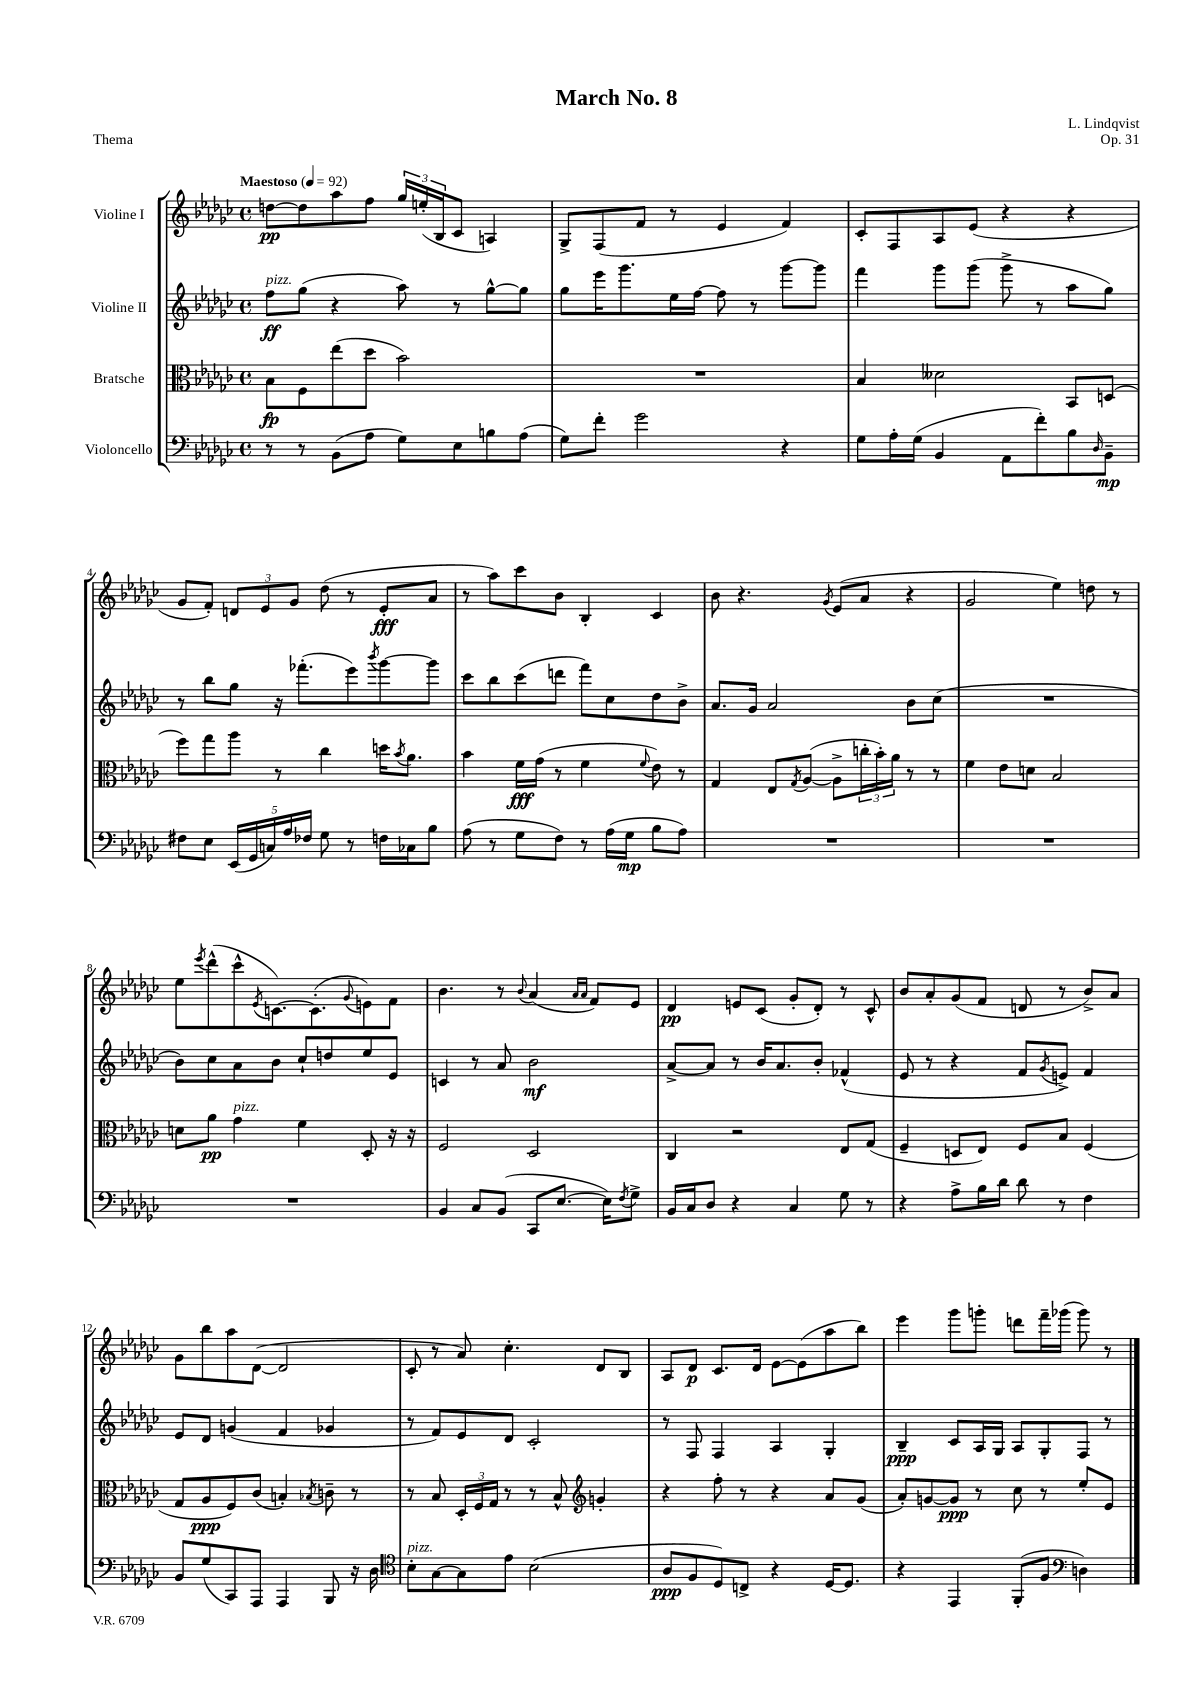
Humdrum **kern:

**kern	**kern	**kern	**kern
*staff4	*staff3	*staff2	*staff1
*clefF4	*clefC3	*clefG2	*clefG2
*k[b-e-a-d-g-c-]	*k[b-e-a-d-g-c-]	*k[b-e-a-d-g-c-]	*k[b-e-a-d-g-c-]
*M4/4	*M4/4	*M4/4	*M4/4
*met(c)	*met(c)	*met(c)	*met(c)
*MM92	*MM92	*MM92	*MM92
8r	8B-\L	8ff\L	[8dd\L
8r	8F\	(8gg-\J	8dd\]
(8BB-\L	(8ee-\	4r	8aa-\
8A-\J	8dd-\J	.	8ff\J
8G-\L)	2b-\)	8aa-\)	24gg-/LL
.	.	.	(24ee'/
.	.	.	24B-/J
8E-\	.	8r	8c-/J
8B\	.	[8gg-^^\L	4A/)
(8A-\J	.	8gg-\]J	.
=	=	=	=
8G-\L)	1r	8gg-\L	8G-^/L
8f'\J	.	16eee-\K	(8F/
.	.	8.ggg-\	.
2g-\	.	.	8f/J
.	.	16ee-\L	8r
.	.	[16ff\JJ	.
.	.	8ff\]	4e-/
.	.	8r	.
4r	.	[8ggg-\L	4f/)
.	.	8ggg-\]J	.
=	=	=	=
8G-\L	4B-/	4fff\	8c-'/L
16A-'\L	.	.	8F/
(16G-\JJ	.	.	.
4BB-/	2d--\	8ggg-\L	8A-/
.	.	(8ggg-\J	(8e-/J
8AA-\L	.	8ggg-^\	4r
8f'\)	.	8r	.
8B-\	8BB-/L	8aa-\L	4r
16qqD-/	.	.	.
8BB-~\J	(8D/J	8gg-\J)	.
=	=	=	=
8F#\L	8ff\L)	8r	8g-/L
8E-\J	8gg-\	8bb-\L	8f'/J)
(20EE-/LL	8aa-\J	8gg-\J	12d/L
20GG-/	.	.	.
.	.	.	12e-/
20C/)	.	.	.
.	8r	16r	.
20A-/	.	.	.
.	.	.	12g-/J
.	.	(8.fff-'\L	.
20F-/JJ	.	.	.
8G-\	4cc-\	.	(8dd-\
8r	.	8eee-\)	8r
.	.	8qbbb-/	.
16F\LL	16dd\LK	[8ggg-\	8e-'/L
.	8qb-/	.	.
16C-\J	8.a-\J	.	.
8B-\J	.	8ggg-\]J	8a-/J
=	=	=	=
(8A-\	4b-\	8ccc-\L	8r
8r	.	8bb-\	8aa-\L)
8G-\L	16f\LL	(8ccc-\	8ccc-\
.	(16g-\JJ	.	.
8F\J)	8r	8ddd\J	8b-\J
8r	4f\	8fff\L)	4B-'/
(16A-\LL	.	8cc-\	.
16G-\JJ	.	.	.
.	8qqf/	.	.
8B-\L	8e-\)	8dd-\	4c-/
8A-\J)	8r	8b-^\J	.
=	=	=	=
1r	4G-/	8.a-/L	8b-\
.	.	.	4.r
.	.	16g-/Jk	.
.	8E-/L	2a-/	.
.	8qG-/	.	.
.	([8A-/J	.	.
.	.	.	8qg-/
.	8A-^\]L	.	(8e-/L
.	24cc'\L	.	8a-/J
.	24b-'\)	.	.
.	24a-\JJ	.	.
.	8r	8b-\L	4r
.	8r	(8cc-\J	.
=	=	=	=
1r	4f\	1r	2g-/
.	8e-\L	.	.
.	8d\J	.	.
.	2B-/	.	4ee-\)
.	.	.	8dd\
.	.	.	8r
=	=	=	=
1r	8d\L	8b-\L)	8ee-\L
.	.	.	8qeee-/
.	8a-\J	8cc-\	(8ddd-^^\
.	4g-\	8a-\	8ccc-^^\
.	.	.	8qe-/
.	.	8b-\J	[8.c\)
.	4f\	8cc-`/L	.
.	.	.	(8.c'\]
.	.	8dd/	.
.	.	.	8qqg-/
.	8D-'/	8ee-/	8e\)
.	16r	8e-/J	8f\J
.	16r	.	.
=	=	=	=
4BB-/	2F/	4c/	4.b-\
8C-/L	.	8r	.
(8BB-/J	.	8a-/	8r
.	.	.	8qqb-/
8CC-/L	2D-/	2b-\	(4a-/
[8.E-/J	.	.	.
.	.	.	16qqa-/LL
.	.	.	16qqa-/JJ
.	.	.	8f/L)
16E-\]LK)	.	.	.
8qF/	.	.	.
8G-^\J	.	.	8e-/J
=	=	=	=
16BB-/LL	4C-/	[8a-^/L	4d-/
16C-/J	.	.	.
8D-/J	.	8a-/]J	.
4r	2r	8r	8e/L
.	.	16b-/LK	(8c-/J
.	.	8.a-/	.
4C-/	.	.	8g-'/L
.	.	8b-'/J	8d-'/J)
8G-\	8E-/L	(4f-^^/	8r
8r	(8G-/J	.	8c-^^/
=	=	=	=
4r	4F~/	8e-/	8b-/L
.	.	8r	8a-'/
8A-^\L	8D/L	4r	(8g-/
16B-\L	8E-/J)	.	8f/J
16d-\JJ	.	.	.
8d-\	8F/L	8f/L	8d/
.	.	8qg-/	.
8r	8B-/J	8e^/J)	8r
4F\	(4F/	4f/	8b-^/L)
.	.	.	8a-/J
=	=	=	=
8BB-/L	8G-/L	8e-/L	8g-\L
(8G-/	8A-/	8d-/J	8bb-\
8CC-/)	8F/)	(4g/	8aa-\
8AAA-/J	(8c-/J	.	([8d-\J
4AAA-/	4B'/)	4f/	2d-/]
.	8qB-/	.	.
8BBB-/	8c~\	4g-/	.
16r	8r	.	.
16D-\	.	.	.
=	=	=	=
*clefC4	*	*	*
8B-'\L	8r	8r	8c-'/
[8G-\	8B-/	8f/L)	8r
8G-\]	24D-'/LL	8e-/	8a-/)
.	24F/	.	.
.	24G-/JJ	.	.
8e-\J	8r	8d-/J	4.cc-'\
(2B-\	8r	2c-'/	.
.	8B-^^/	.	.
*	*clefG2	*	*
.	4g'/	.	8d-/L
.	.	.	8B-/J
=	=	=	=
8A-/L	4r	8r	8A-/L
8F/	.	8F/	8d-/J
8D-/)	8ff'\	4F/	8.c-/L
8C^/J	8r	.	.
.	.	.	16d-/Jk
4r	4r	4A-/	[8e-\L
.	.	.	(8e-\]
[16D-/LK	8a-/L	4G-'/	8aa-\
8.D-/]J	.	.	.
.	(8g-/J	.	8bb-\J)
=	=	=	=
4r	8a-'/L)	4B-~/	4eee-\
.	[8g/	.	.
4EE-/	8g/]J	8c-/L	8ggg-\L
.	8r	16A-/L	8ggg'\J
.	.	16G-/JJ	.
(8FF'/L	8cc-\	8A-/L	8ddd\L
8F/J	8r	8G-'/	16fff~\L
.	.	.	(16ggg-\JJ
*clefF4	*	*	*
4D\)	8ee-'/L	8F/J	8ggg-\)
.	8e-/J	8r	8r
==	==	==	==
*-	*-	*-	*-
